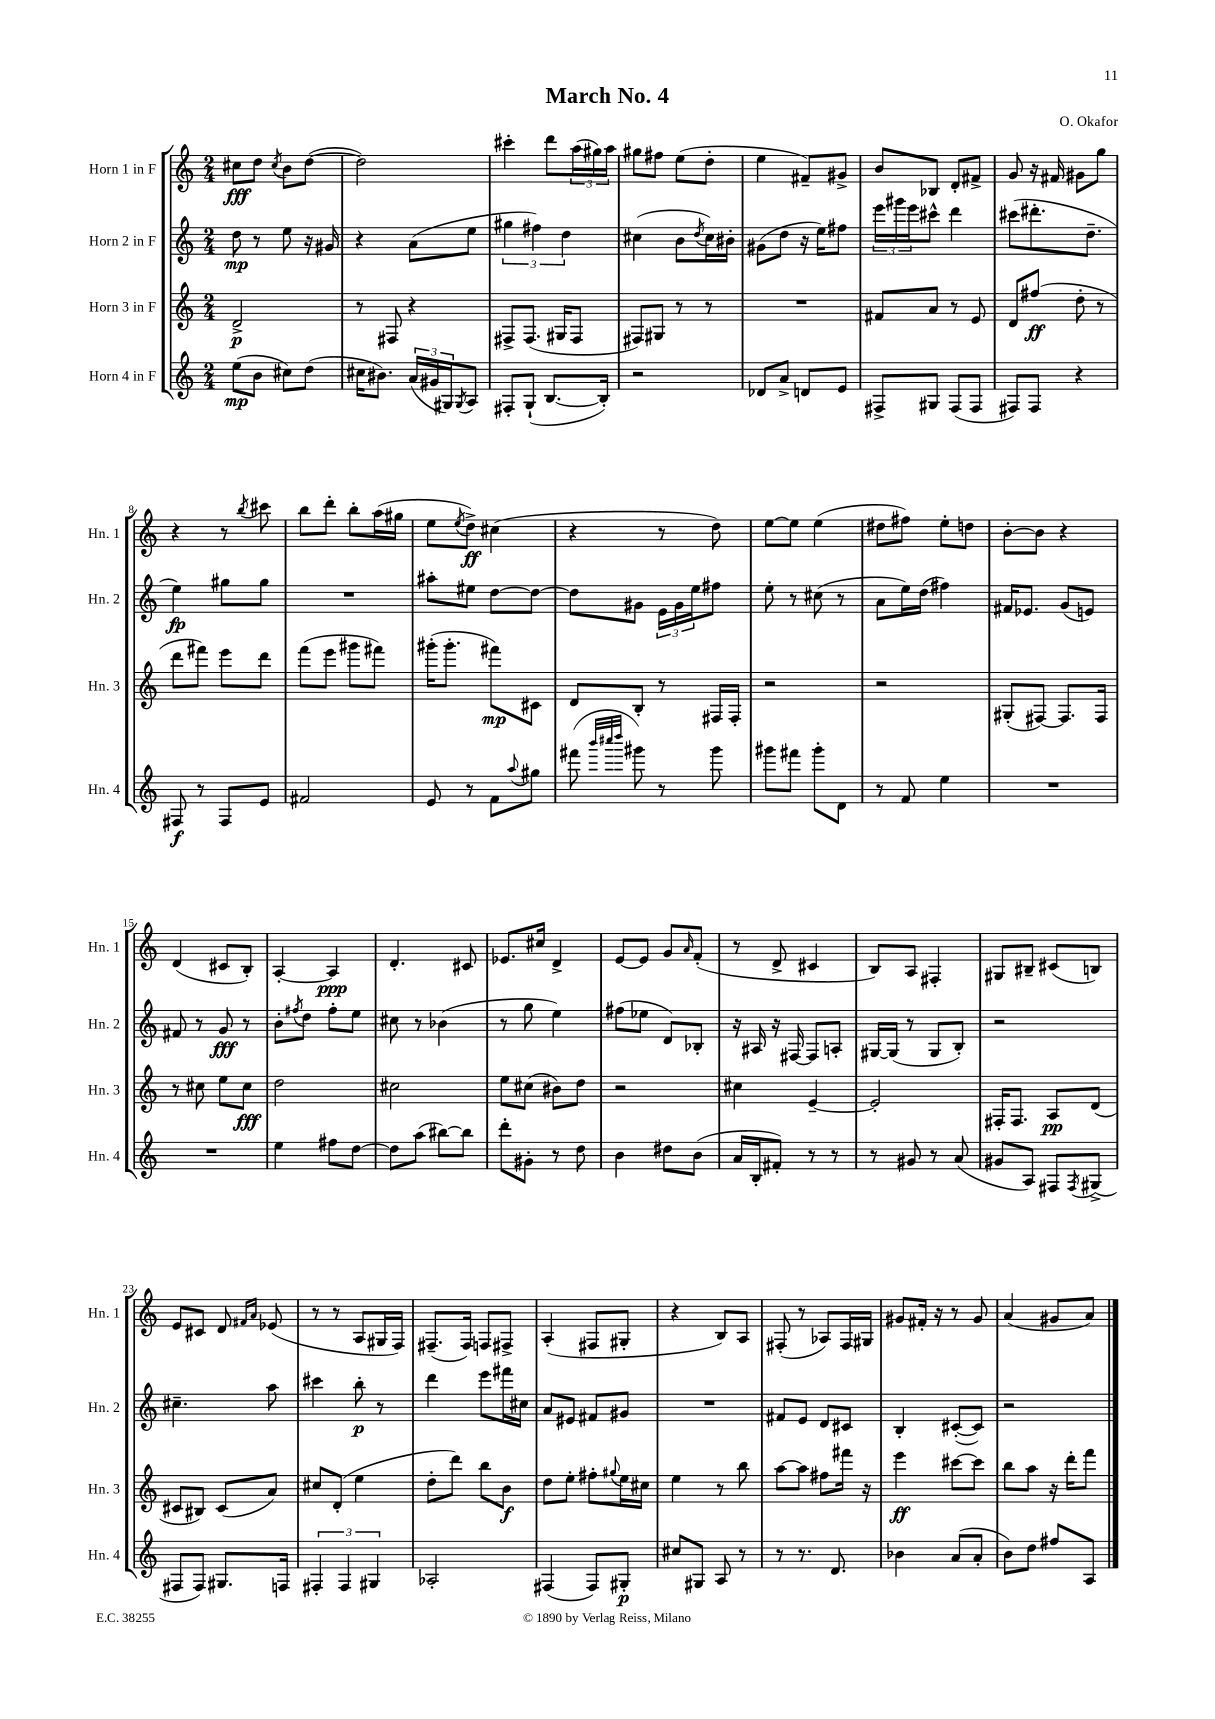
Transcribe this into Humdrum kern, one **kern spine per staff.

**kern	**kern	**kern	**kern
*staff4	*staff3	*staff2	*staff1
*clefG2	*clefG2	*clefG2	*clefG2
*k[]	*k[]	*k[]	*k[]
*M2/4	*M2/4	*M2/4	*M2/4
(8ee	2d^	8dd	8cc#
8b	.	8r	8dd
.	.	.	8qcc#
8cc#)	.	8ee	8b
(8dd	.	16r	([8dd
.	.	16g#	.
=	=	=	=
16cc#	8r	4r	2dd])
8.b#)	.	.	.
.	8F#	.	.
(24a	4r	(8a	.
24g#	.	.	.
24G#)	.	.	.
8qG#	.	.	.
8A	.	8ee	.
=	=	=	=
8F#'	8F#^	6gg#	4ccc#'
(8G`	(8.F#	.	.
.	.	6ff#)	.
[8.B	.	.	8ddd
.	16G#	.	.
.	.	6dd	.
.	8F#	.	(24aa
.	.	.	24gg#)
16B'])	.	.	.
.	.	.	24aa
=	=	=	=
2r	8F#)	(4cc#	8gg#
.	8G#	.	8ff#
.	8r	8b	(8ee
.	.	8qdd	.
.	8r	16cc#)	8dd'
.	.	16b#'	.
=	=	=	=
8d-	2r	(8g#	4ee
8a^	.	8dd	.
8d	.	16r	8f#~)
.	.	16ee)	.
8e	.	8ff#	8g#^
=	=	=	=
8F#^	8f#	24eee	8b
.	.	24ggg#	.
.	.	24eee	.
8G#	8a	8ccc#^^	8B-
(8F#	8r	4ddd	8d'
8F#	8e	.	8f#^
=	=	=	=
8F#)	8d	(8ccc#	8g
8F#	(8ff#	8.ddd#'	16r
.	.	.	16f#
4r	8dd'	.	8g#
.	.	8.dd~	.
.	8r	.	8gg
=	=	=	=
8F#	8ddd	4ee)	4r
8r	8fff#)	.	.
8F#	8eee	8gg#	8r
.	.	.	8qbb
8e	8ddd	8gg#	8ccc#
=	=	=	=
2f#	(8fff	2r	8bb
.	8eee	.	8ddd'
.	8ggg#	.	8bb'
.	8fff#)	.	(16aa
.	.	.	16gg#
=	=	=	=
8e	(16ggg#'	8aa#'	8ee
.	8.ggg#'	.	.
.	.	.	8qee
8r	.	8ee#	8dd^)
8f	8fff#)	[8dd	(4cc#
8qqaa	.	.	.
8gg#	8c#	8dd_	.
=	=	=	=
(8fff#	8d	8dd]	4r
32qqbbb	.	.	.
32qqcccc#	.	.	.
32qqdddd	.	.	.
8ggg#)	8B'	8g#	.
8r	8r	24e	8r
.	.	24g#	.
.	.	24ee	.
8ggg#	16F#	8ff#	8dd)
.	16F#'	.	.
=	=	=	=
8ggg#	2r	8ee'	[8ee
8fff#	.	8r	8ee]
8ggg#'	.	(8cc#	(4ee
8d	.	8r	.
=	=	=	=
8r	2r	8a	8dd#
8f	.	16ee)	8ff#)
.	.	(16dd	.
4ee	.	4ff#)	8ee'
.	.	.	8dd
=	=	=	=
2r	(8G#'	16f#	[8b'
.	.	8.e-	.
.	[8F#)	.	8b]
.	8.F#]	(8g	4r
.	.	8e)	.
.	16F#	.	.
=	=	=	=
2r	8r	8f#	(4d
.	8cc#	8r	.
.	8ee	8g	8c#
.	8cc#	8r	8B')
=	=	=	=
4ee	2dd	8b'	[4A'
.	.	8qff#	.
.	.	8dd	.
8ff#	.	8ff#'	4A]
[8dd	.	8ee	.
=	=	=	=
8dd]	2cc#	8cc#	4.d'
(8aa	.	8r	.
[8bb#)	.	(4b-	.
8bb#]	.	.	8c#
=	=	=	=
8ddd'	8ee	8r	8.e-
8g#'	(8cc#	8gg	.
.	.	.	16cc#
8r	8b#)	4ee)	4d^
8dd	8dd	.	.
=	=	=	=
4b	2r	(8ff#	[8e
.	.	8ee-	8e]
8dd#	.	8d)	8g
.	.	.	16qqa
(8b	.	8B-'	(8f'
=	=	=	=
16a	4cc#	16r	8r
16B'	.	16A#	.
8f#')	.	16r	8d^
.	.	[16F#	.
8r	[4e~	8F#]	4c#
8r	.	8A'	.
=	=	=	=
8r	2e']	[16G#	8B)
.	.	(16G#]	.
8g#	.	8r	8A
8r	.	8G#	4F#'
(8a	.	8B')	.
=	=	=	=
8g#	16F#'	2r	8G#
.	8.F#	.	.
8A)	.	.	8B#~
8F#	8A	.	(8c#
8qF#	.	.	.
(8G#^	(8d	.	8B)
=	=	=	=
8F#	8c#	4.cc#~	8e
8F#)	8B#)	.	8c#
8.G#	(8c#	.	8d
.	.	.	16qqf#
.	.	.	16qqa
.	8a)	8aa	(8e-
16F	.	.	.
=	=	=	=
6F#'	8cc#	4ccc#	8r
.	(8d'	.	8r
6F#	.	.	.
.	4ee	8bb'	8A
6G#	.	.	.
.	.	8r	16G#
.	.	.	16F)
=	=	=	=
2A-'	8dd'	4ddd	(8.F#~
.	8ddd)	.	.
.	.	.	16F#)
.	8bb	8eee	8F
.	8b	16fff#	8F#^
.	.	16cc#	.
=	=	=	=
(4F#	8dd	8a	(4A'
.	8ee'	8e#	.
8F#)	8ff#'	8f#	8F#
.	8qqgg#	.	.
8G#'	16ee	8g#	8G#'
.	16cc#	.	.
=	=	=	=
8cc#	4ee	2r	4r
8G#	.	.	.
8A	8r	.	8B)
8r	8bb	.	8A
=	=	=	=
8r	[8aa	8f#	(8F#'
8.r	8aa]	8e	8r
.	8ff#	8d	8A-)
8.d	.	.	.
.	16fff#	8c#	16F#
.	16r	.	16G#
=	=	=	=
4b-	4eee	4B'	8g#
.	.	.	16f#'
.	.	.	16r
(8a	[8ccc#	([8c#'	8r
8a'	8ccc#]	8c#])	8g#
=	=	=	=
8b)	8bb	2r	(4a
8dd	8aa	.	.
8ff#	16r	.	8g#
.	16ddd'	.	.
8A	8fff	.	8a)
==	==	==	==
*-	*-	*-	*-
